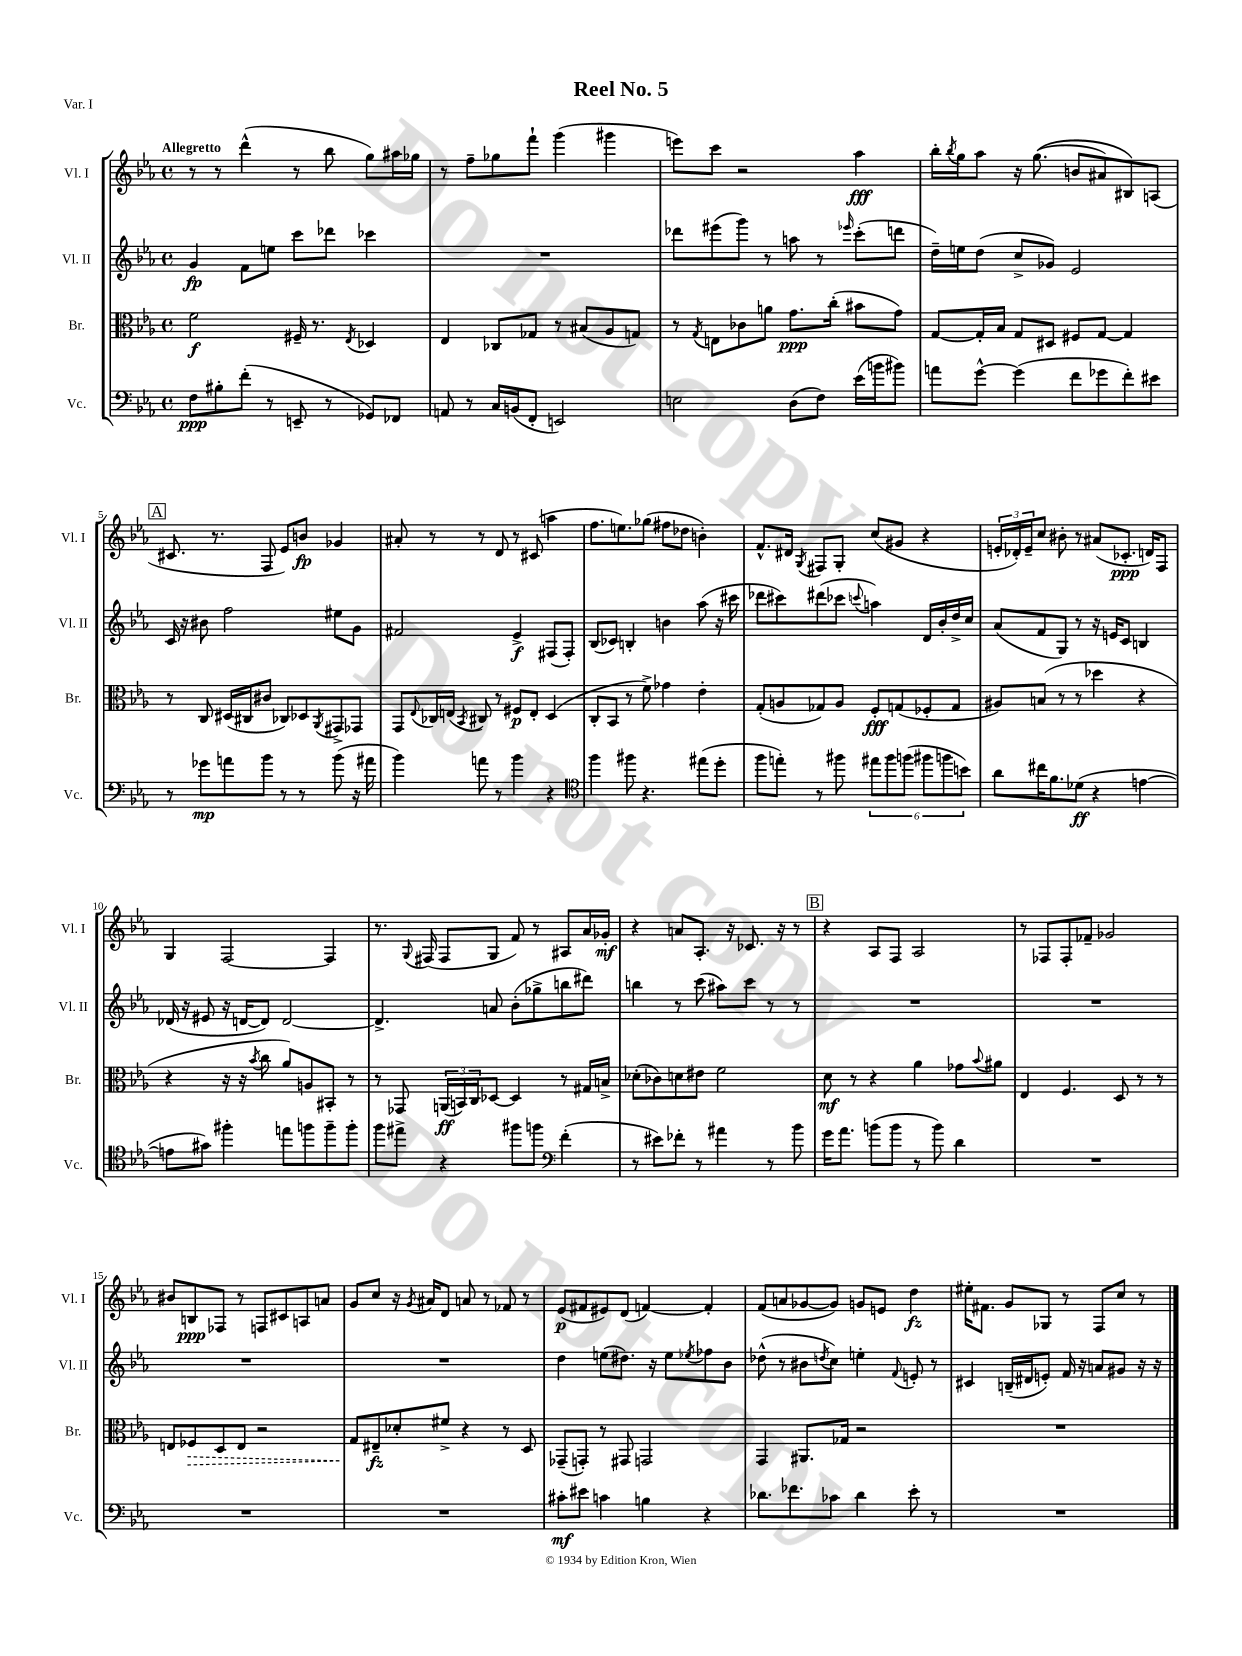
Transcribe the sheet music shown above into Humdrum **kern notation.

**kern	**kern	**kern	**kern
*staff4	*staff3	*staff2	*staff1
*clefF4	*clefC3	*clefG2	*clefG2
*k[b-e-a-]	*k[b-e-a-]	*k[b-e-a-]	*k[b-e-a-]
*M4/4	*M4/4	*M4/4	*M4/4
*met(c)	*met(c)	*met(c)	*met(c)
8F	2f	4g	8r
8B#'	.	.	8r
(8f'	.	8f	(4ddd^^
8r	.	8ee	.
8EE~	16F#~	8ccc	8r
.	8.r	.	.
8r	.	8ddd-	8bb-
.	8qE-	.	.
8GG-)	4D-	4ccc-	8gg)
8FF-	.	.	16aa#
.	.	.	16gg-
=	=	=	=
8AA	4E-	1r	8r
8r	.	.	8ff~
16C	8C-	.	8gg-
(16BB	.	.	.
8FF'	8G-	.	8fff`
2EE)	8r	.	(4ggg
.	(8B#	.	.
.	8A-	.	4ggg#
.	8G)	.	.
=	=	=	=
2E	8r	8ddd-	8eee)
.	8qG	.	.
.	8E	(8eee#	8ccc
.	8c-	8ggg)	2r
.	8a	8r	.
(8D	8.g	8aa	.
8F)	.	8r	.
.	(16cc'	.	.
.	.	16qqeee-	.
(16e-	8b#	(8ccc'	4aa-
16b	.	.	.
8b#)	8g)	8ddd	.
=	=	=	=
8a	[8G	16dd~)	16bb-'
.	.	.	8qbb-
.	.	16ee	16gg
[8g^^	16G']	(8dd	8aa-
.	16B-	.	.
(4g]	8G	8cc^	16r
.	.	.	&((8.gg
.	8D#	8g-)	.
8f	8F#	2e-	8b
8g-	[8G	.	8a#)
8f')	4G]	.	8B#&)
8e#	.	.	(8A
=	=	=	=
8r	8r	16c	8.c#
.	.	16r	.
8g-	8C	8b#	.
.	.	.	8.r
8a	(16D#	2ff	.
.	16C#	.	.
8b-	8c#	.	8F
8r	8C-)	.	8e-)
8r	8D-	.	8b
.	8qAA-	.	.
(8b-	8GG#^	8ee#	4g-
16r	8GG-	8g	.
16a#	.	.	.
=	=	=	=
4b-)	8GG	2f#	8a#'
.	8qqE-	.	.
.	16C-	.	8r
.	(16E	.	.
.	8qBB-	.	.
8a	8C#)	.	8r
8r	8r	.	8d
4b-	8F#	4e-^	8r
.	8E'	.	(8c#
4r	(4D	(8F#	4aa
.	.	8F#')	.
=	=	=	=
*clefC4	*	*	*
4ff	8C'	(8B-	8.ff
.	8BB-	8c-)	.
.	.	.	8.ee)
8ff#	8r	4B'	.
4.r	8f^)	.	(8gg-
.	4g-	4b	8ff#
.	.	.	8dd-
(8ee#	4e-'	(8aa-	4b')
8dd'	.	16r	.
.	.	16ccc#	.
=	=	=	=
8ff	(8G'	8ddd-	8.f^^
8ee')	8A	8ccc#)	.
.	.	.	16d#
.	.	.	8qG
8r	8G-)	(8ddd#	8F#
8ff#	8A	8ccc-	8G'
.	.	8qqccc	.
12ee#	8F'	4aa)	(8cc
12ff#	.	.	.
.	(8G	.	8g#
(12ff	.	.	.
12ff#	8F-'	16d	4r
.	.	16b-'	.
12ff	.	.	.
.	8G	16dd^	.
12b)	.	.	.
.	.	16cc	.
=	=	=	=
8a-	8A#)	(8a-	24e'
.	.	.	24d-')
.	.	.	24e~
16cc#	(8B	8f	8cc
8.f	.	.	.
.	8r	8G)	8b#'
(8d-	8r	8r	8r
4r	4dd-	16r	(8a#
.	.	16e	.
.	.	8c	8.c-'
[4e	4r	4B	.
.	.	.	16d)
.	.	.	8F
=	=	=	=
8e]	4r	(16d-	4G
.	.	16r	.
8g#)	.	8e#	.
4ff#'	16r	16r	[2F
.	16r	[16d	.
.	8qb-	.	.
.	8cc	8d])	.
8ee	8a-)	[2d	.
8ff	8A	.	.
8ff~	8BB#'	.	4F]
8ff'	8r	.	.
=	=	=	=
8ff	8r	4.d^]	8.r
8ee#^	8GG-	.	.
.	.	.	8qqG
.	.	.	(16F#
4r	(24AA	.	8F#
.	24BB)	.	.
.	24C	.	.
.	[8D-	8a	8G
8ff#	4D-]	(8b-'	8f)
8ff	.	8gg-^	8r
*clefF4	*	*	*
(4f'	8r	8bb	8A#
.	16G#	8ddd#)	16a-
.	16B^	.	16g-'
=	=	=	=
8r	(8d-'	4bb	4r
8e#)	8c-)	.	.
8f-'	8d	8r	8a
8r	8e#	(8ccc	8.A-'
4a#	2f	8aa#)	.
.	.	.	16r
.	.	8ccc	8.c-
8r	.	8r	.
.	.	.	16r
8b-	.	8r	8r
=	=	=	=
16g	8d	1r	4r
8.a-	.	.	.
.	8r	.	.
(8b	4r	.	8A-
8b	.	.	8F
8r	4a-	.	2A-
8b)	.	.	.
4d	8g-	.	.
.	8qqb-	.	.
.	8a#	.	.
=	=	=	=
1r	4E-	1r	8r
.	.	.	8F-
.	4.F	.	8F-'
.	.	.	8f-~
.	.	.	2g-
.	8D	.	.
.	8r	.	.
.	8r	.	.
=	=	=	=
1r	8E	1r	8b#
.	8F-	.	8B
.	8D	.	8F-
.	8E	.	8r
.	2r	.	8F
.	.	.	8c#
.	.	.	8A
.	.	.	8a
=	=	=	=
1r	8G	1r	8g
.	8E#~	.	8cc
.	8d-'	.	16r
.	.	.	8qg
.	.	.	16a#
.	8f#^	.	8d
.	4r	.	8a
.	.	.	8r
.	8r	.	8f-
.	8D	.	8r
=	=	=	=
8c#'	(8GG-~	4dd	(8e-
8e#	8GG')	.	8f#
4c	8r	(8ee	8e#)
.	8GG#	8.dd#)	(8d
4B	2GG	.	[4f)
.	.	16r	.
.	.	8ee	.
.	.	8qee-	.
4r	.	8ff-	4f']
.	.	8b-	.
=	=	=	=
8.d-	4GG	(8dd-^^	(8f
.	.	8r	8a
8.f-	.	.	.
.	8.AA#	8b#	[8g-
.	.	8qdd	.
8c-	.	8cc)	8g-])
.	16G-	.	.
4d-	2r	4ee'	8g
.	.	.	8e
.	.	8qqf	.
8e-'	.	8e'	4dd
8r	.	8r	.
=	=	=	=
1r	1r	4c#	16ee#'
.	.	.	8.f#
.	.	(16B~	8g
.	.	16d#	.
.	.	8e')	8G-
.	.	16f	8r
.	.	16r	.
.	.	8a	8F
.	.	8g#	8cc
.	.	16r	8r
.	.	16r	.
==	==	==	==
*-	*-	*-	*-
